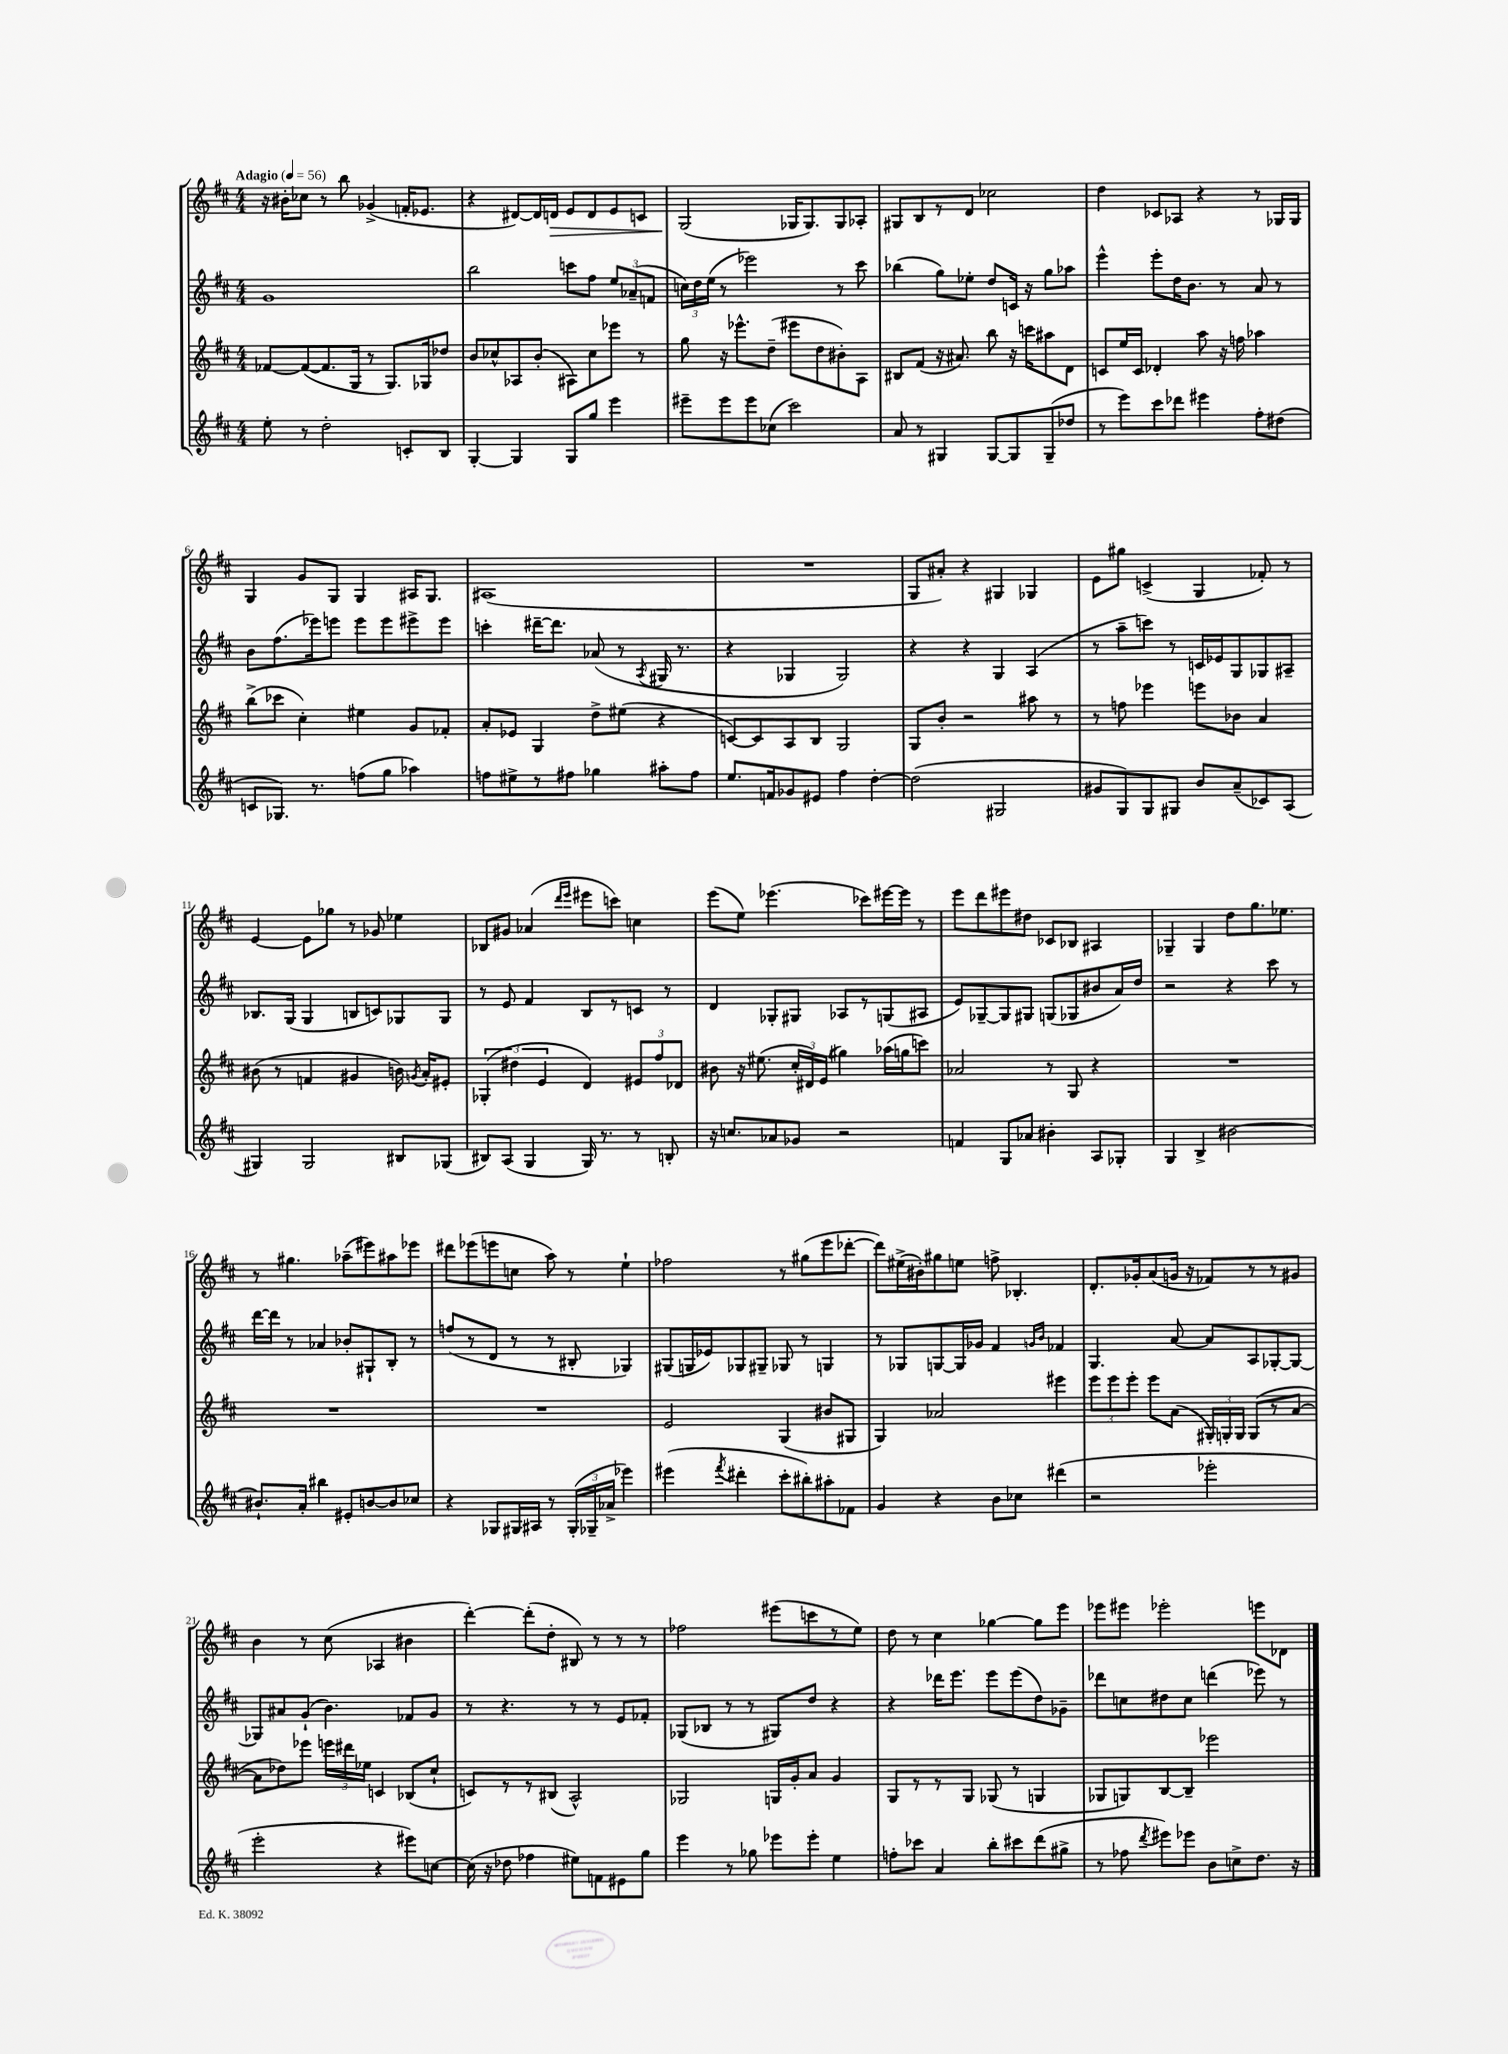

**kern	**kern	**kern	**kern
*staff4	*staff3	*staff2	*staff1
*clefG2	*clefG2	*clefG2	*clefG2
*k[f#c#]	*k[f#c#]	*k[f#c#]	*k[f#c#]
*M4/4	*M4/4	*M4/4	*M4/4
*MM56	*MM56	*MM56	*MM56
8ee'	[8f-	1g	16r
.	.	.	16b#'
8r	(8f-_	.	8cc-
2dd'	8.f-]	.	8r
.	.	.	8bb
.	16G	.	.
.	8r	.	(4g-^
.	8.G)	.	.
8c'	.	.	16f'
.	16G-	.	8.e-
8B	8dd-	.	.
=	=	=	=
[4G'	8b	2bb	4r
.	8cc-^^	.	.
4G]	8A-	.	[8d#)
.	(8b'	.	16d#]
.	.	.	16d
8G	8A#)	8ccc	8e
8gg	8cc-	8ff#	8d
4eee	8eee-	12ee	8e
.	.	(12a-~	.
.	8r	.	8c
.	.	12f	.
=	=	=	=
8eee#~	8gg	24cc)	(2G
.	.	24dd	.
.	.	(24ee	.
8eee#	16r	8r	.
.	8.eee-^^	.	.
8eee#	.	2eee-)	.
(8cc-	(8dd~	.	.
2ccc#)	8eee#	.	16G-
.	.	.	8.G-)
.	8dd	.	.
.	8b#')	8r	8G-
.	8A	8ccc#	8A-'
=	=	=	=
8a	8B#	(4bb-	8G#
8r	(8f#	.	8B
4G#	16r	8gg)	8r
.	8.a#)	.	.
.	.	8ee-'	8d
[8G#	8bb	8dd	2cc-
8G#]	16r	16c	.
.	16ccc	16r	.
(8G#~	8aa#	8gg	.
8dd-	8d	8aa-	.
=	=	=	=
8r	8c	4eee^^	4dd
8eee)	16ee	.	.
.	16c	.	.
8ccc#	4d-'	8eee'	8c-
8ddd-	.	16dd	8A-
.	.	8.b	.
4eee#	8aa	.	4r
.	16r	8r	.
.	16ff	.	.
8ff#'	4aa-	8a	8r
(8dd#	.	8r	16G-
.	.	.	16G-
=	=	=	=
8c	(8bb^	8b	4G
8.G-)	8ccc-	(8.ff#	.
.	4cc#')	.	8g
8.r	.	16eee-)	.
.	.	8eee	8G
(8ff	4ee#	8eee	4G
8gg	.	8eee	.
4aa-)	8g	8eee#^	16A#
.	.	.	8.G
.	8f-'	8eee#	.
=	=	=	=
8ff	8a'	4ccc'	(1A#
8ee#^	8e-	.	.
8r	4G	[16ddd#~	.
.	.	8.ddd#]	.
8ff#	.	.	.
4gg-	8dd^	(8a-	.
.	(8ee#	8r	.
.	.	8qA	.
8aa#'	4r	16G#	.
.	.	8.r	.
8ff#	.	.	.
=	=	=	=
8.ee	[8c)	4r	1r
.	8c]	.	.
16f	.	.	.
8g-	8A	4G-	.
8e#	8B	.	.
4ff#	2G	2G-)	.
[4dd'	.	.	.
=	=	=	=
(2dd]	8G	4r	8G
.	8b'	.	8a#')
.	2r	4r	4r
2G#	.	4G	4G#
.	8aa#	(4A	4G-
.	8r	.	.
=	=	=	=
8g#	8r	8r	8e
8G)	8ff	8aa~	8gg#
8G	4eee-	8ccc)	(4c^
8G#	.	8r	.
8b	8eee	16c	4G
.	.	16e-	.
(8a~	8b-	8G	.
8c-)	4a	8G-	8f-')
(8A	.	8A#~	8r
=	=	=	=
4G#)	(8b#	8.B-	[4e
.	8r	.	.
.	.	(16G	.
2G#	4f	4G	8e]
.	.	.	8gg-
.	4g#	8B	8r
.	.	8c)	8g-
8B#	16b)	8G-	4ee-
.	8qg	.	.
.	16a'	.	.
(8G-	8e#'	8G-	.
=	=	=	=
8B#)	(6G-'	8r	8B-
(8A	.	8e	8g#
.	6dd#	.	.
4G	.	4f#	(4a-
.	6e	.	.
.	.	.	16qqddd
.	.	.	16qqeee
16G)	4d)	8B	8eee#
8.r	.	.	.
.	.	8r	8ccc)
8r	12e#	8c	4cc
.	12ff#	.	.
8B'	.	8r	.
.	12d-	.	.
=	=	=	=
16r	8b#	4d	(8eee
8.cc	.	.	.
.	16r	.	8ee)
.	(8.ee#	.	.
8a-	.	8G-'	(4.eee-
8g-	24cc#'	8G#	.
.	24d#)	.	.
.	(24e	.	.
2r	4gg#)	8A-	.
.	.	8r	8ccc-)
.	(16aa-	(8G	[16eee#
.	16gg	.	16eee#]
.	8ccc)	8A#	8r
=	=	=	=
4f	2a-	8e)	8eee
.	.	[8G-~	8ddd
8G	.	8G-]	8eee#
8a-	.	8G#	8dd#
4b#'	8r	(8G	8c-
.	8G	8G-	8B-
8A	4r	8b#	4A#
8G-'	.	16a)	.
.	.	16dd	.
=	=	=	=
4G	1r	2r	4G-~
4B^	.	.	4G-
[2b#	.	4r	8dd
.	.	.	8.gg
.	.	8ccc#	.
.	.	.	8.ee-
.	.	8r	.
=	=	=	=
8.b#`]	1r	[16ddd	8r
.	.	16ddd]	.
.	.	8r	4.gg#
16a'	.	.	.
4bb#	.	4a-	.
8e#'	.	8b-'	(8aa-~
[8b	.	8G#`	8eee#)
8b]	.	8B'	8aa#
8cc-	.	8r	8eee-
=	=	=	=
4r	1r	(8ff	8ddd#
.	.	8r	(8eee-
8G-	.	8d	8eee
16G#	.	8r	8cc
16A#	.	.	.
8r	.	8r	8aa)
(24G#'	.	8B#'	8r
24G-~	.	.	.
24a-^	.	.	.
4eee-)	.	4G-)	4ee`
=	=	=	=
(4eee#	2e	(8G#	2ff-
.	.	16G	.
.	.	16e-)	.
8qfff#	.	.	.
4ddd#'	.	8G-	.
.	.	8G#~	.
8ccc#'	(4G	8G-	8r
8bb#')	.	8r	(8gg#
8aa#'	8b#	4G	8eee
8f-	8G#	.	[8ddd-'
=	=	=	=
4g	4G)	8r	8ddd-])
.	.	8G-	(16ee#^
.	.	.	16b#')
4r	2a-	[8G	8gg#
.	.	16G]	8ee
.	.	16g-	.
8b	.	4f#	8ff^
8cc-	.	.	4.B-'
.	.	16qqg	.
.	.	16qqb	.
(4ddd#	4eee#	4f-	.
=	=	=	=
2r	12eee	4.G	8.d'
.	12eee	.	.
.	12eee'	.	.
.	.	.	16g-'
.	8eee	.	(8a
.	(8a	[8a	16g
.	.	.	16r
2eee-'	24G#')	8a]	8f-)
.	24G'	.	.
.	24G	.	.
.	(8G	8A	8r
.	8r	[8G-'	8r
.	[8a	8G-_	8g#
=	=	=	=
2eee'	8a]	8G-]	4b
.	8dd-)	8a#	.
.	8eee-	(8g`	8r
.	24eee	4.b)	(8cc#
.	24ddd#	.	.
.	24ee-	.	.
4r	4c	.	4A-
8eee#)	(8B-	8f-	4b#
[8cc	8cc#`	8g	.
=	=	=	=
(16cc]	8c)	8r	[4ddd')
16r	.	.	.
8dd-	8r	4.r	.
4ff-	8r	.	(8ddd']
.	(8B#	.	8dd'
8ee#)	2A^^)	8r	8B#)
8f	.	8r	8r
8e#	.	8e	8r
8gg	.	8f-'	8r
=	=	=	=
4eee	2G-	(8G-	2ff-
.	.	8B-	.
8r	.	8r	.
8gg-	.	8r	.
8eee-	16G	8G#)	(8eee#
.	16g'	.	.
8eee-'	8a	8dd	8ccc
4ee	4g	4r	8r
.	.	.	8ee)
=	=	=	=
8ff'	8G	4r	8dd
8ccc-	8r	.	8r
4a	8r	16ddd-	4cc#
.	.	8.eee	.
.	8G	.	.
8bb'	(8G-	8eee	[4gg-
8ccc#	8r	(8eee	.
(8ddd	4G	8dd)	8gg-]
8gg#^	.	8g-~	8eee
=	=	=	=
8r	8G-	8ddd-	8eee-
8ff-	8G)	8cc	8eee#
8qddd	.	.	.
8eee#)	[8B	8dd#	2eee-'
8eee-	8B~]	8cc	.
8b	2eee-	(4ddd	.
8cc^	.	.	.
8.dd	.	8eee-)	8eee
.	.	8r	8d-
16r	.	.	.
==	==	==	==
*-	*-	*-	*-
